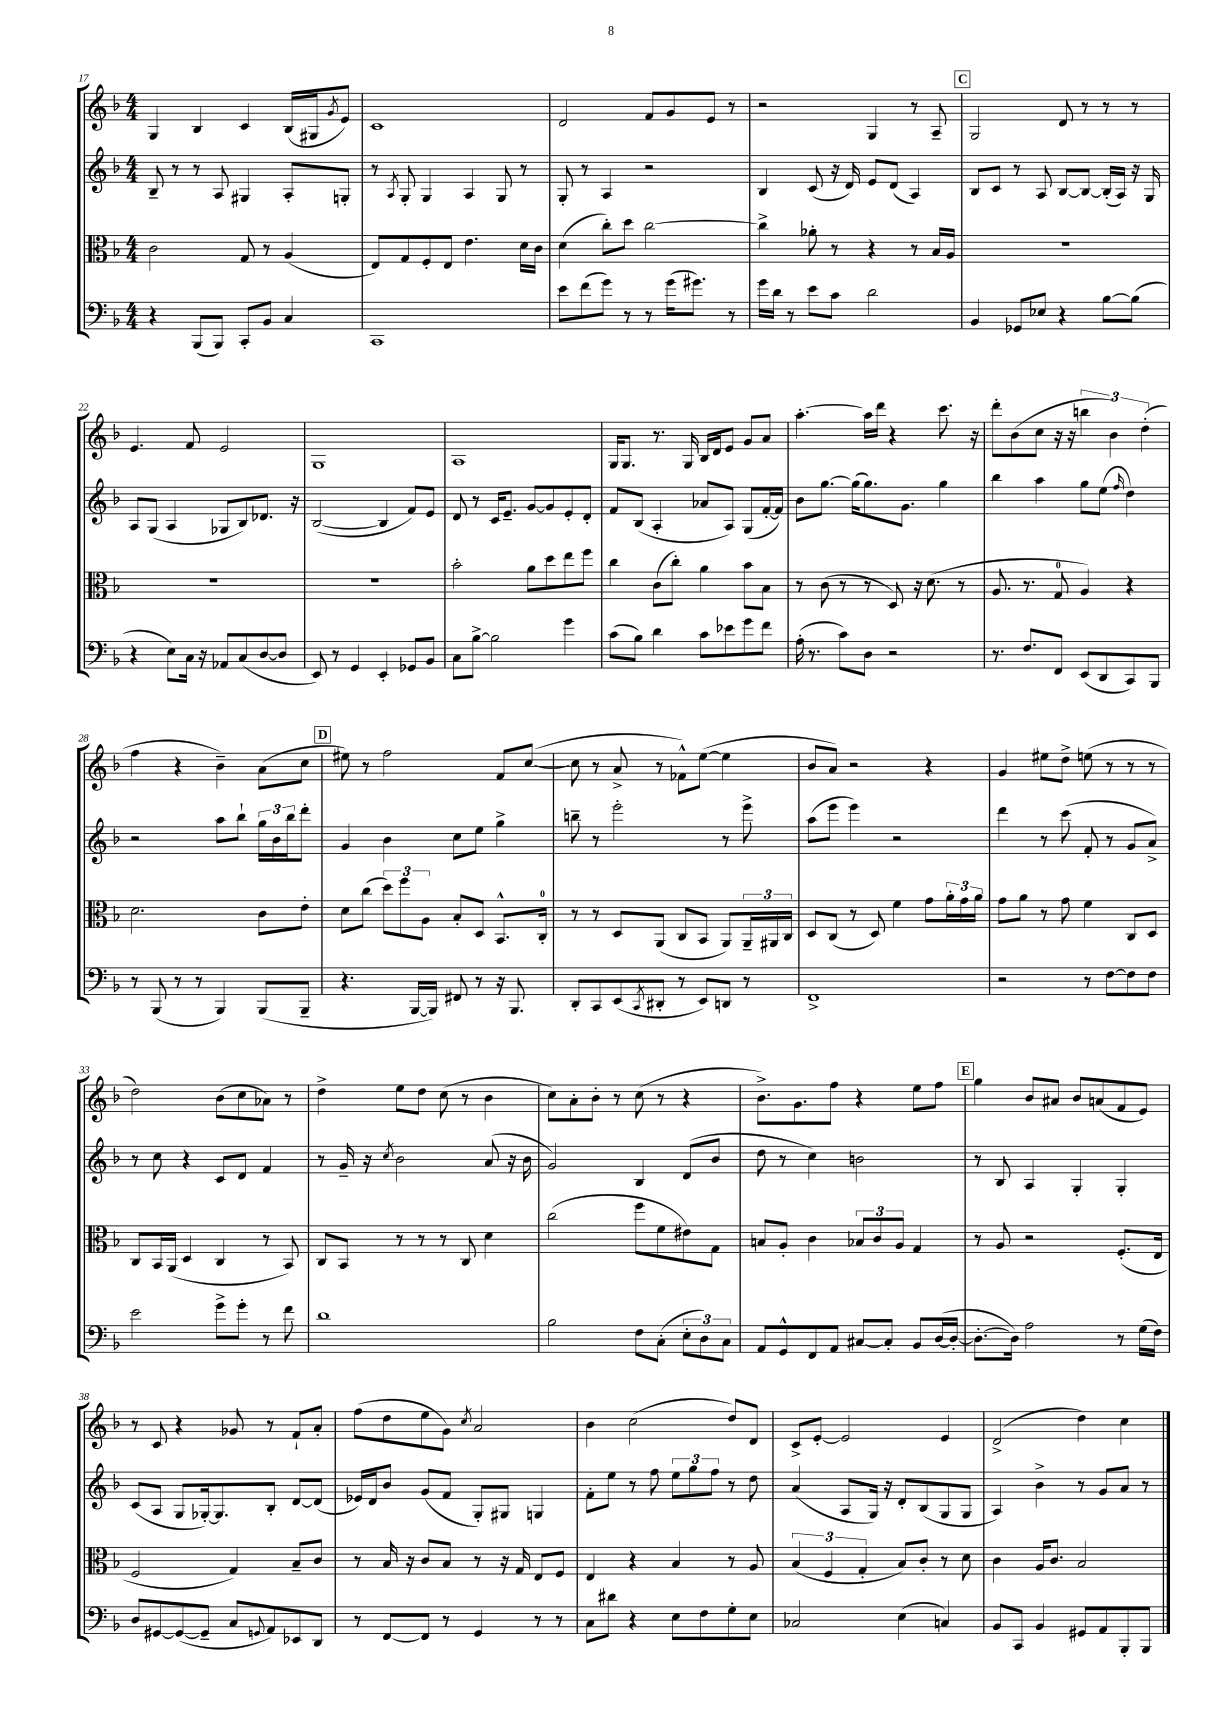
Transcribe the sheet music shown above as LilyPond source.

<<
\new StaffGroup <<
\new Staff = "s0" {
    \clef treble \key f \major \numericTimeSignature \time 4/4
    g4 bes4 c'4 bes16( gis16 \acciaccatura { g'8 } e'8) |
    c'1 |
    d'2 f'8 g'8 e'8 r8 |
    r2 g4 r8 a8-- |
    \mark \markup { \box "C" } g2 d'8 r8 r8 r8 |
    e'4. f'8 e'2 |
    g1 |
    a1 |
    g16 g8. r8. g16 bes16 d'16 e'8 g'8 a'8 |
    a''4.~-. a''16 d'''16 r4 c'''8. r16 |
    d'''8-. bes'8( c''8 r16 r16 \tuplet 3/2 { b''4 bes'4) d''4-.( } |
    f''4 r4 bes'4--) a'8( c''8 |
    \mark \markup { \box "D" } eis''8) r8 f''2 f'8 c''8~( |
    c''8 r8 a'8-> r8 fes'8-^) e''8~( e''4 |
    bes'8 a'8) r2 r4 |
    g'4 eis''8 d''8-> e''8( r8 r8 r8 |
    d''2) bes'8( c''8 aes'8) r8 |
    d''4-> e''8 d''8 c''8( r8 bes'4 |
    c''8) a'8-. bes'8-. r8 c''8( r8 r4 |
    bes'8.->) g'8. f''8 r4 e''8 f''8 |
    \mark \markup { \box "E" } g''4 bes'8 ais'8 bes'8 a'8( f'8 e'8) |
    r8 c'8 r4 ges'8 r8 f'8-! a'8-. |
    f''8( d''8 e''8 g'8) \acciaccatura { c''8 } a'2 |
    bes'4 c''2( d''8) d'8 |
    c'8-> e'8~-. e'2 e'4 |
    d'2->( d''4) c''4 \bar "|." |
}
\new Staff = "s1" {
    \clef treble \key f \major \numericTimeSignature \time 4/4
    bes8-- r8 r8 a8 gis4 a8-. g8-. |
    r8 \acciaccatura { a8 } g8-. g4 a4 g8 r8 |
    g8-. r8 a4 r2 |
    bes4 c'8( r16 d'16) e'8 d'8( a4) |
    \mark \markup { \box "C" } bes8 c'8 r8 a8 bes8~ bes8~ bes16-.( a16) r16 g16 |
    a8 g8( a4 ges8 bes8) des'8. r16 |
    bes2~( bes4 f'8) e'8 |
    d'8 r8 c'16 e'8.-- g'8~ g'8 e'8-. d'8-. |
    f'8 bes8( a4-. aes'8 a8) g8( f'16~-. f'16) |
    bes'8 g''8.~ g''16( g''8.) g'8. g''4 |
    bes''4 a''4 g''8 e''8( \grace { f''16 } d''4) |
    r2 a''8 bes''8-! \tuplet 3/2 { g''16 bes'16 bes''16 } d'''8-. |
    \mark \markup { \box "D" } g'4 bes'4 c''8 e''8 g''4-> |
    b''8-- r8 e'''2-. r8 e'''8-> |
    a''8( e'''8 e'''4) r2 |
    d'''4 r8 c'''8( f'8-. r8 g'8 a'8->) |
    r8 c''8 r4 c'8 d'8 f'4 |
    r8 g'16-- r16 \acciaccatura { c''8 } bes'2 a'8( r16 bes'16 |
    g'2) bes4 d'8( bes'8 |
    d''8 r8 c''4) b'2 |
    \mark \markup { \box "E" } r8 bes8 a4 g4-. g4-. |
    c'8( a8 g8 ges16~-.) ges8. bes8-. d'8~ d'8( |
    ees'16) d'16 bes'8 g'8( f'8 g8-.) gis8 g4 |
    f'8-. e''8 r8 f''8 \tuplet 3/2 { e''8 g''8 f''8 } r8 d''8 |
    a'4( a8 g16) r16 d'8-. bes8( g8 g8 |
    a4) bes'4-> r8 g'8 a'8 r8 \bar "|." |
}
\new Staff = "s2" {
    \clef alto \key f \major \numericTimeSignature \time 4/4
    c'2 g8 r8 a4( |
    e8) g8 f8-. e8 e'4. d'16 c'16 |
    d'4( c''8-.) d''8 c''2~ |
    c''4-> aes'8-. r8 r4 r8 bes16 a16 |
    \mark \markup { \box "C" } R1 |
    R1 |
    R1 |
    bes'2-. a'8 d''8 e''8 f''8 |
    c''4 c'8( c''8-.) a'4 bes'8 bes8 |
    r8 c'8( r8 r8 d8) r16 d'8.( r8 |
    a8. r8. g8-0 a4) r4 |
    d'2. c'8 e'8-. |
    \mark \markup { \box "D" } d'8 c''8( \tuplet 3/2 { d''8) f''8 a8 } bes8-. d8 bes,8.-^ c16-0-. |
    r8 r8 d8 a,8( c8 bes,8 a,8) \tuplet 3/2 { a,16-- ais,16 c16 } |
    d8 c8( r8 d8) f'4 g'8 \tuplet 3/2 { a'16-. g'16 a'16 } |
    g'8 a'8 r8 g'8 f'4 c8 d8 |
    c8 bes,16 a,16( d4 c4 r8 bes,8) |
    c8 bes,8 r8 r8 r8 c8 d'4 |
    c''2( f''8 f'8 eis'8) g8 |
    b8 a8-. c'4 \tuplet 3/2 { bes8 c'8 a8 } g4 |
    \mark \markup { \box "E" } r8 a8 r2 f8.-.( e16 |
    f2 g4) bes8-- c'8 |
    r8 bes16 r16 c'8 bes8 r8 r16 g16 e8 f8 |
    e4 r4 bes4 r8 a8 |
    \tuplet 3/2 { bes4( f4 g4-. } bes8) c'8-. r8 d'8 |
    c'4 a16 c'8. bes2 \bar "|." |
}
\new Staff = "s3" {
    \clef bass \key f \major \numericTimeSignature \time 4/4
    r4 bes,,8( bes,,8) c,8-. bes,8 c4 |
    c,1 |
    e'8 f'8( g'8) r8 r8 g'16( gis'8.) r8 |
    g'16 d'16 r8 e'8 c'8 d'2 |
    \mark \markup { \box "C" } bes,4 ges,8 ees8 r4 bes8~ bes8( |
    r4 e8) c16 r16 aes,8 c8( d8~ d8 |
    e,8) r8 g,4 e,4-. ges,8 bes,8 |
    c8 bes8~-> bes2 g'4 |
    c'8( bes8) d'4 c'8 ees'8 g'8 f'8 |
    a16-.( r8. c'8) d8 r2 |
    r8. f8. f,8 e,8( d,8 c,8) bes,,8 |
    r8 bes,,8( r8 r8 bes,,4) bes,,8( bes,,8-- |
    \mark \markup { \box "D" } r4. bes,,16~ bes,,16) fis,8 r8 r16 bes,,8. |
    d,8-. c,8 e,8( \acciaccatura { c,8 } dis,8-. r8 e,8) d,8 r8 |
    f,1-> |
    r2 r8 f8~ f8 f8 |
    e'2 g'8-> g'8-. r8 f'8 |
    d'1 |
    bes2 f8 c8-.( \tuplet 3/2 { e8-. d8) c8 } |
    a,8 g,8-^ f,8 a,8 cis8~ cis8-. bes,8 d16~( d16~-. |
    \mark \markup { \box "E" } d8.~-. d16) a2 r8 g16( f16) |
    d8 gis,8~ gis,8~( gis,8-- c8 \appoggiatura { g,8 } a,8) ees,8 d,8 |
    r8 f,8~ f,8 r8 g,4 r8 r8 |
    c8 dis'8 r4 e8 f8 g8-. e8 |
    ces2 e4( c4) |
    bes,8 c,8 bes,4 gis,8 a,8 bes,,8-. bes,,8 \bar "|." |
}
>>
>>
\layout { \context { \Score currentBarNumber = #17 } }
